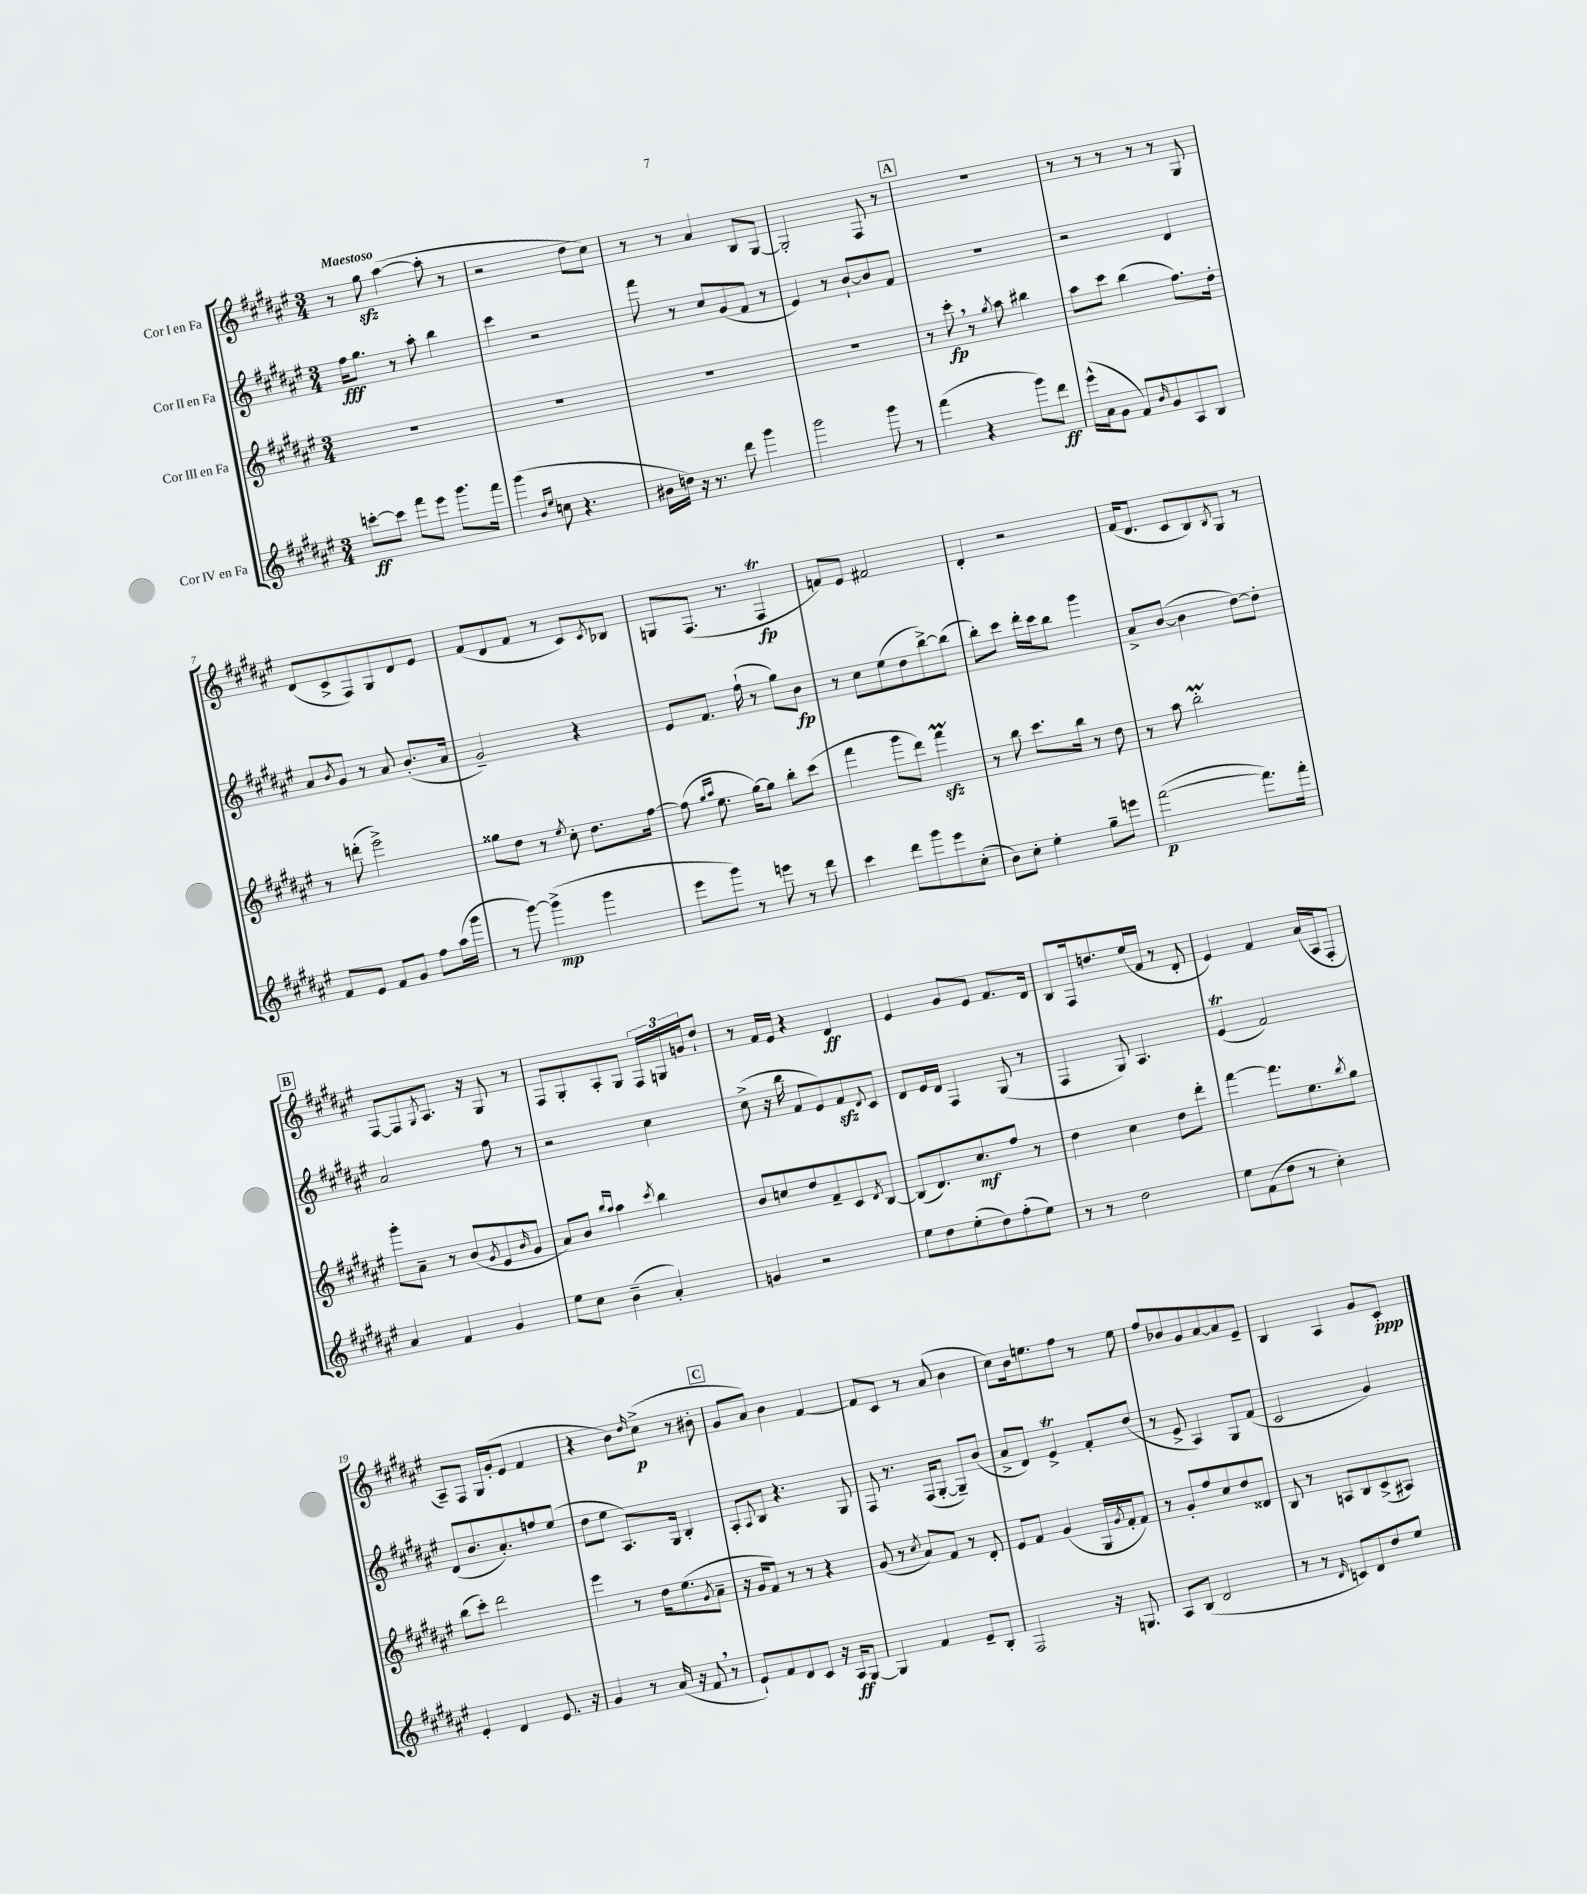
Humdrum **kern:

**kern	**dynam	**kern	**dynam	**kern	**dynam	**kern	**dynam
*part4	*part4	*part3	*part3	*part2	*part2	*part1	*part1
*staff4	*staff4	*staff3	*staff3	*staff2	*staff2	*staff1	*staff1
*I"Cor IV en Fa	*	*I"Cor III en Fa	*	*I"Cor II en Fa	*	*I"Cor I en Fa	*
*clefG2	*	*clefG2	*	*clefG2	*	*clefG2	*
*k[f#c#g#d#a#e#]	*	*k[f#c#g#d#a#e#]	*	*k[f#c#g#d#a#e#]	*	*k[f#c#g#d#a#e#]	*
*M3/4	*	*M3/4	*	*M3/4	*	*M3/4	*
=1	=1	=1	=1	=1	=1	=1	=1
!	!	!	!	!	!	!LO:TX:a:B:t=Maestoso	!
[8cccn'\L	ff	2.r	.	16ff#\KL	fff	8r	.
.	.	.	.	8.gg#\J	.	.	.
8ccc\J]	.	.	.	.	.	8gg#zz\	.
8fff#\L	.	.	.	8r	.	([4aa#\	.
8eee#\J	.	.	.	8aa#'\	.	.	.
8.ggg#\L	.	.	.	4bb\	.	8aa#'\]	.
.	.	.	.	.	.	8r	.
16fff#\Jk	.	.	.	.	.	.	.
=2	=2	=2	=2	=2	=2	=2	=2
(4ggg#\	.	2.r	.	4ccc#\	.	2r	.
16qqb/LL	.	.	.	.	.	.	.
16qqee#/JJ	.	.	.	.	.	.	.
8ccn\	.	.	.	2r	.	.	.
4.r	.	.	.	.	.	.	.
.	.	.	.	.	.	8dd#\L	.
.	.	.	.	.	.	8cc#\J)	.
=3	=3	=3	=3	=3	=3	=3	=3
16b#X\LL	.	2.r	.	8fff#\	.	8r	.
16ddn\JJ)	.	.	.	.	.	.	.
16r	.	.	.	8r	.	8r	.
8.r	.	.	.	.	.	.	.
.	.	.	.	8cc#/L	.	4a#/	.
8ddd#\	.	.	.	(8g#/	.	.	.
4ggg#\	.	.	.	8f#/J	.	8B/L	.
.	.	.	.	8r	.	[8G#/J	.
=4	=4	=4	=4	=4	=4	=4	=4
2ggg#\	.	2.r	.	4e#/)	.	2G#'/]	.
.	.	.	.	8r	.	.	.
.	.	.	.	[8b`/L	.	.	.
8ggg#\	.	.	.	8b/]	.	8F#/	.
8r	.	.	.	8f#/J	.	8r	.
!!LO:REH:place=s1:t=A
=5	=5	=5	=5	=5	=5	=5	=5
(4fff#\	.	8r	.	2.r	.	2.r	.
.	.	8ccc#',\	fp	.	.	.	.
4r	.	8r	.	.	.	.	.
.	.	8qgg#/	.	.	.	.	.
.	.	8aa#\	.	.	.	.	.
8ggg#\L)	.	4bb#X\	.	.	.	.	.
8ddd#\J	ff	.	.	.	.	.	.
=6	=6	=6	=6	=6	=6	=6	=6
(16eee#^^\LL	.	8aa#\L	.	2r	.	8r	.
16a#\J	.	.	.	.	.	.	.
8g#\J	.	8ccc#\J	.	.	.	8r	.
8f#/L)	.	(4bb\	.	.	.	8r	.
16qqb/	.	.	.	.	.	.	.
8g#/	.	.	.	.	.	8r	.
8A#/	.	8.ff#\L)	.	4d#/	.	8r	.
8B/J	.	.	.	.	.	8G#/	.
.	.	16dd#'\Jk	.	.	.	.	.
!!LO:LB:g=z
=7	=7	=7	=7	=7	=7	=7	=7
8f#/L	.	8r	.	8a#/L	.	(8d#/L	.
.	.	.	.	8qb/	.	.	.
8e#/J	.	(8dddn'\	.	8g#/J	.	8c#^/	.
8f#/L	.	2eee#^\)	.	8r	.	8F#/)	.
8g#/J	.	.	.	8a#/	.	8G#/	.
8ff#\L	.	.	.	(8.b'/L	.	8d#/	.
(16aa#\L	.	.	.	.	.	8e#/J	.
16ggg#\JJ	.	.	.	16a#/Jk	.	.	.
=8	=8	=8	=8	=8	=8	=8	=8
8r	.	8gg##X\L	.	2g#~/)	.	(8f#/L	.
[8ggg#\)	.	8dd#\J	.	.	.	8d#/	.
(4ggg#^\]	mp	8r	.	.	.	8f#/J	.
.	.	8qee#/	.	.	.	.	.
.	.	8cc#'\	.	.	.	8r	.
4ggg#\	.	8.dd#\L	.	4r	.	8c#/L)	.
.	.	.	.	.	.	8qc#/	.
.	.	.	.	.	.	8B-X/J	.
.	.	[16ff#\Jk	.	.	.	.	.
=9	=9	=9	=9	=9	=9	=9	=9
8eee#\L	.	(8ff#\]	.	8e#/L	.	8Gn/L	.
.	.	16qqgg#/LL	.	.	.	.	.
.	.	16qqaa#/JJ	.	.	.	.	.
8ggg#\J)	.	8.ee#\	.	8.f#/J	.	(8.F#/J	.
8r	.	.	.	.	.	.	.
.	.	[16gg#\KL)	.	(16ff#`\	.	8.r	.
8eeen\	.	8gg#\J]	.	8r	.	.	.
8r	.	8bb'\L	.	8gg#\L)	.	4F#T/	fp
8ddd#\	.	(8ccc#\J	.	8b\J	fp	.	.
=10	=10	=10	=10	=10	=10	=10	=10
4ccc#\	.	4fff#\	.	8r	.	8fn/L)	.
.	.	.	.	8cc#\L	.	8e#/J	.
8ddd#\L	.	8ggg#\L	.	(8ee#\	.	2f#X/	.
8ggg#\	.	8ddd#\J)	.	8dd#\	.	.	.
8eee#\	.	4fff#zzM\	.	[8bb^\)	.	.	.
(8cc#'\J	.	.	.	(8bb\J]	.	.	.
=11	=11	=11	=11	=11	=11	=11	=11
8b\L)	.	8r	.	8bb'\L)	.	4d#'/	.
8cc#'\J	.	8bb\	.	8ccc#\J	.	.	.
4ee#'\	.	8.ccc#\L	.	16ddd#'\LL	.	2r	.
.	.	.	.	16ccc#\J	.	.	.
.	.	.	.	8bb\J	.	.	.
.	.	16bb\Jk	.	.	.	.	.
8gg#~\L	.	8r	.	4ggg#\	.	.	.
8eeen\J	.	8dd#\	.	.	.	.	.
=12	=12	=12	=12	=12	=12	=12	=12
([2fff#\	p	8r	.	8a#^/L	.	(16f#/KL	.
.	.	.	.	.	.	8.d#/J	.
.	.	8aa#\	.	([8b/J	.	.	.
.	.	2bbM'\	.	4b\]	.	8c#/L	.
.	.	.	.	.	.	8B/)	.
.	.	.	.	.	.	8qB/	.
8.fff#\L])	.	.	.	[8dd#\L)	.	8G#/J	.
.	.	.	.	8dd#'\J]	.	8r	.
16fff#'\Jk	.	.	.	.	.	.	.
!!LO:LB:g=z
!!LO:REH:place=s1:t=B
=13	=13	=13	=13	=13	=13	=13	=13
4a#/	.	8ggg#'\L	.	2a#/	.	[8F#/L	.
.	.	8a#~\J	.	.	.	8F#/]	.
.	.	.	.	.	.	8qG#/	.
4f#/	.	8r	.	.	.	8.A#/J	.
.	.	(8b/L	.	.	.	.	.
.	.	.	.	.	.	16r	.
.	.	8qg#/	.	.	.	.	.
4g#/	.	8e#/	.	8ff#\	.	8G#/	.
.	.	16qqb/	.	.	.	.	.
.	.	8g#/J	.	8r	.	8r	.
=14	=14	=14	=14	=14	=14	=14	=14
8ee#\L	.	8a#/L)	.	2r	.	8F#/L	.
8cc#\J	.	8b/J	.	.	.	8G#'/	.
.	.	16qqbb/LL	.	.	.	.	.
.	.	16qqaa#/JJ	.	.	.	.	.
(4b~\	.	4aa#\	.	.	.	8A#'/	.
.	.	.	.	.	.	8G#/J	.
.	.	8qccc#/	.	.	.	.	.
4a#'/)	.	4bb\	.	4cc#\	.	24F#/LL	.
.	.	.	.	.	.	24Gn/	.
.	.	.	.	.	.	24gn/J	.
.	.	.	.	.	.	8dd#`/J	.
=15	=15	=15	=15	=15	=15	=15	=15
4gn/	.	8b/L	.	(8cc#^\	.	8r	.
.	.	8ccn/	.	16r	.	16f#/LL	.
.	.	.	.	16bb\	.	16e#/JJ	.
2r	.	8dd#/	.	8f#/L	.	4r	.
.	.	8f#~/	.	8e#/)	.	.	.
.	.	8c#/	.	8f#zz/	.	4d#/	ff
.	.	8qd#/	.	8qqd#/	.	.	.
.	.	[8B/J	.	8c#/J	.	.	.
=16	=16	=16	=16	=16	=16	=16	=16
8ee#\L	.	(8B/L]	.	8d#/L	.	4e#/	.
8dd#\	.	8.d#/)	.	16e#/L	.	.	.
.	.	.	.	16d#/JJ	.	.	.
(8ee#'\	.	.	.	4F#/	.	8g#/L	.
.	.	8.cc#/	mf	.	.	.	.
8dd#\)	.	.	.	.	.	8e#/J	.
(8ff#'\	.	8ff#/J	.	(8G#/	.	8.f#/L	.
8ee#\J)	.	8r	.	8r	.	.	.
.	.	.	.	.	.	16d#/Jk	.
=17	=17	=17	=17	=17	=17	=17	=17
8r	.	4dd#\	.	4F#/	.	8B/L	.
8r	.	.	.	.	.	16F#/k	.
.	.	.	.	.	.	8.ddn/	.
2dd#\	.	4cc#\	.	8G#/)	.	.	.
.	.	.	.	4.A#/	.	(16ee#/L	.
.	.	.	.	.	.	16f#/JJ	.
.	.	8dd#\L	.	.	.	8r	.
.	.	8ddd#'\J	.	.	.	8d#'/	.
=18	=18	=18	=18	=18	=18	=18	=18
8ee#\L	.	[4fff#\	.	(4e#t/	.	4e#/)	.
(8f#\	.	.	.	.	.	.	.
8dd#\J	.	8.fff#\L]	.	2f#/)	.	4f#/	.
8r	.	.	.	.	.	.	.
.	.	8.ee#\	.	.	.	.	.
4cc#'\)	.	.	.	.	.	(16a#/LL	.
.	.	.	.	.	.	16A#/J	.
.	.	8qbb/	.	.	.	.	.
.	.	8gg#\J	.	.	.	8F#'/J	.
!!LO:LB:g=z
=19	=19	=19	=19	=19	=19	=19	=19
4e#'/	.	(8bb\L	.	(8d#/L	.	8A#~/L)	.
.	.	8ccc#'\J)	.	8.b/	.	8F#/J	.
4d#/	.	2ddd#\	.	.	.	16G#/LL	.
.	.	.	.	8.a#'/)	.	(16g#'/J	.
.	.	.	.	.	.	8e#/J	.
8.e#/	.	.	.	8ffn/	.	4f#/	.
.	.	.	.	(8ee#/J	.	.	.
16r	.	.	.	.	.	.	.
=20	=20	=20	=20	=20	=20	=20	=20
4g#/	.	4eee#\	.	8dd#\L	.	4r	.
.	.	.	.	8ee#\J	.	.	.
8r	.	8r	.	8.A#/L)	.	8b\L)	.
.	.	.	.	.	.	16qqdd#/	.
(16a#/	.	16dd#\KL	.	.	.	(8cc#^\J	p
16r	.	(8.ee#\	.	16G#/Jk	.	.	.
8f#,/	.	.	.	4B'/	.	8r	.
.	.	8qg#/	.	.	.	.	.
8r	.	8a#~\J	.	.	.	8b#X'\	.
!!LO:REH:place=s1:t=C
=21	=21	=21	=21	=21	=21	=21	=21
8e#`/L)	.	16r	.	8A#'/L	.	8g#/L	.
.	.	16g#/KL	.	.	.	.	.
.	.	.	.	8qqA#/	.	.	.
8f#/	.	8f#/J)	.	8B/J	.	8a#/J)	.
8d#/	.	8r	.	4.r	.	4b\	.
8c#/J	.	8r	.	.	.	.	.
16r	.	4r	.	.	.	[4f#/	.
16A#/KL	ff	.	.	.	.	.	.
[8G#/J	.	.	.	8G#/	.	.	.
=22	=22	=22	=22	=22	=22	=22	=22
4G#/]	.	(8g#/	.	8F#/	.	8f#/L]	.
.	.	8r	.	8.r	.	8c#/J	.
.	.	8qcc#/	.	.	.	.	.
4f#/	.	8a#/L)	.	.	.	8r	.
.	.	.	.	(16F#/KL	.	.	.
.	.	8f#/J	.	[8G#'/J	.	(8a#/	.
8e#~/L	.	8r	.	8G#~/L])	.	4b\	.
8B'/J	.	8d#'/	.	(8b/J	.	.	.
=23	=23	=23	=23	=23	=23	=23	=23
2F#/	.	8e#/L	.	8a#^/L	.	8cc#\L)	.
.	.	8f#/J	.	8d#/J)	.	16b\k	.
.	.	.	.	.	.	8.een\	.
.	.	(4g#/	.	4e#t^/	.	.	.
.	.	.	.	.	.	8ff#\J	.
16r	.	16G#/LL	.	8f#'/L	.	8r	.
.	.	8qg#/	.	.	.	.	.
8.Gn/	.	16f#'/J	.	.	.	.	.
.	.	8f#/J)	.	(8dd#/J	.	8ee\	.
=24	=24	=24	=24	=24	=24	=24	=24
8A#/L	.	8r	.	8r	.	8ff#/L	.
(8B/J	.	8g#'/L	.	8e#^/	.	8b-X/	.
2d#/	.	8ff#/	.	4A#/)	.	8g#/	.
.	.	8cc#/	.	.	.	[8a#/	.
.	.	8dd#/	.	8G#/L	.	8a#/]	.
.	.	8d##X/J	.	(8f#/J	.	8e#~/J	.
=25	=25	=25	=25	=25	=25	=25	=25
8r	.	8B/	.	2c#/	.	4B/	.
8r	.	8r	.	.	.	.	.
16qqd#/	.	.	.	.	.	.	.
8cn/L)	.	8An/L	.	.	.	4A#/	.
8d#/	.	8B/	.	.	.	.	.
8dd#/	.	(8c#^/	.	4g#/)	.	8g#/L	.
8ee#/J	.	8A#X/J)	.	.	.	8c#'/J	ppp
==	==	==	==	==	==	==	==
*-	*-	*-	*-	*-	*-	*-	*-
